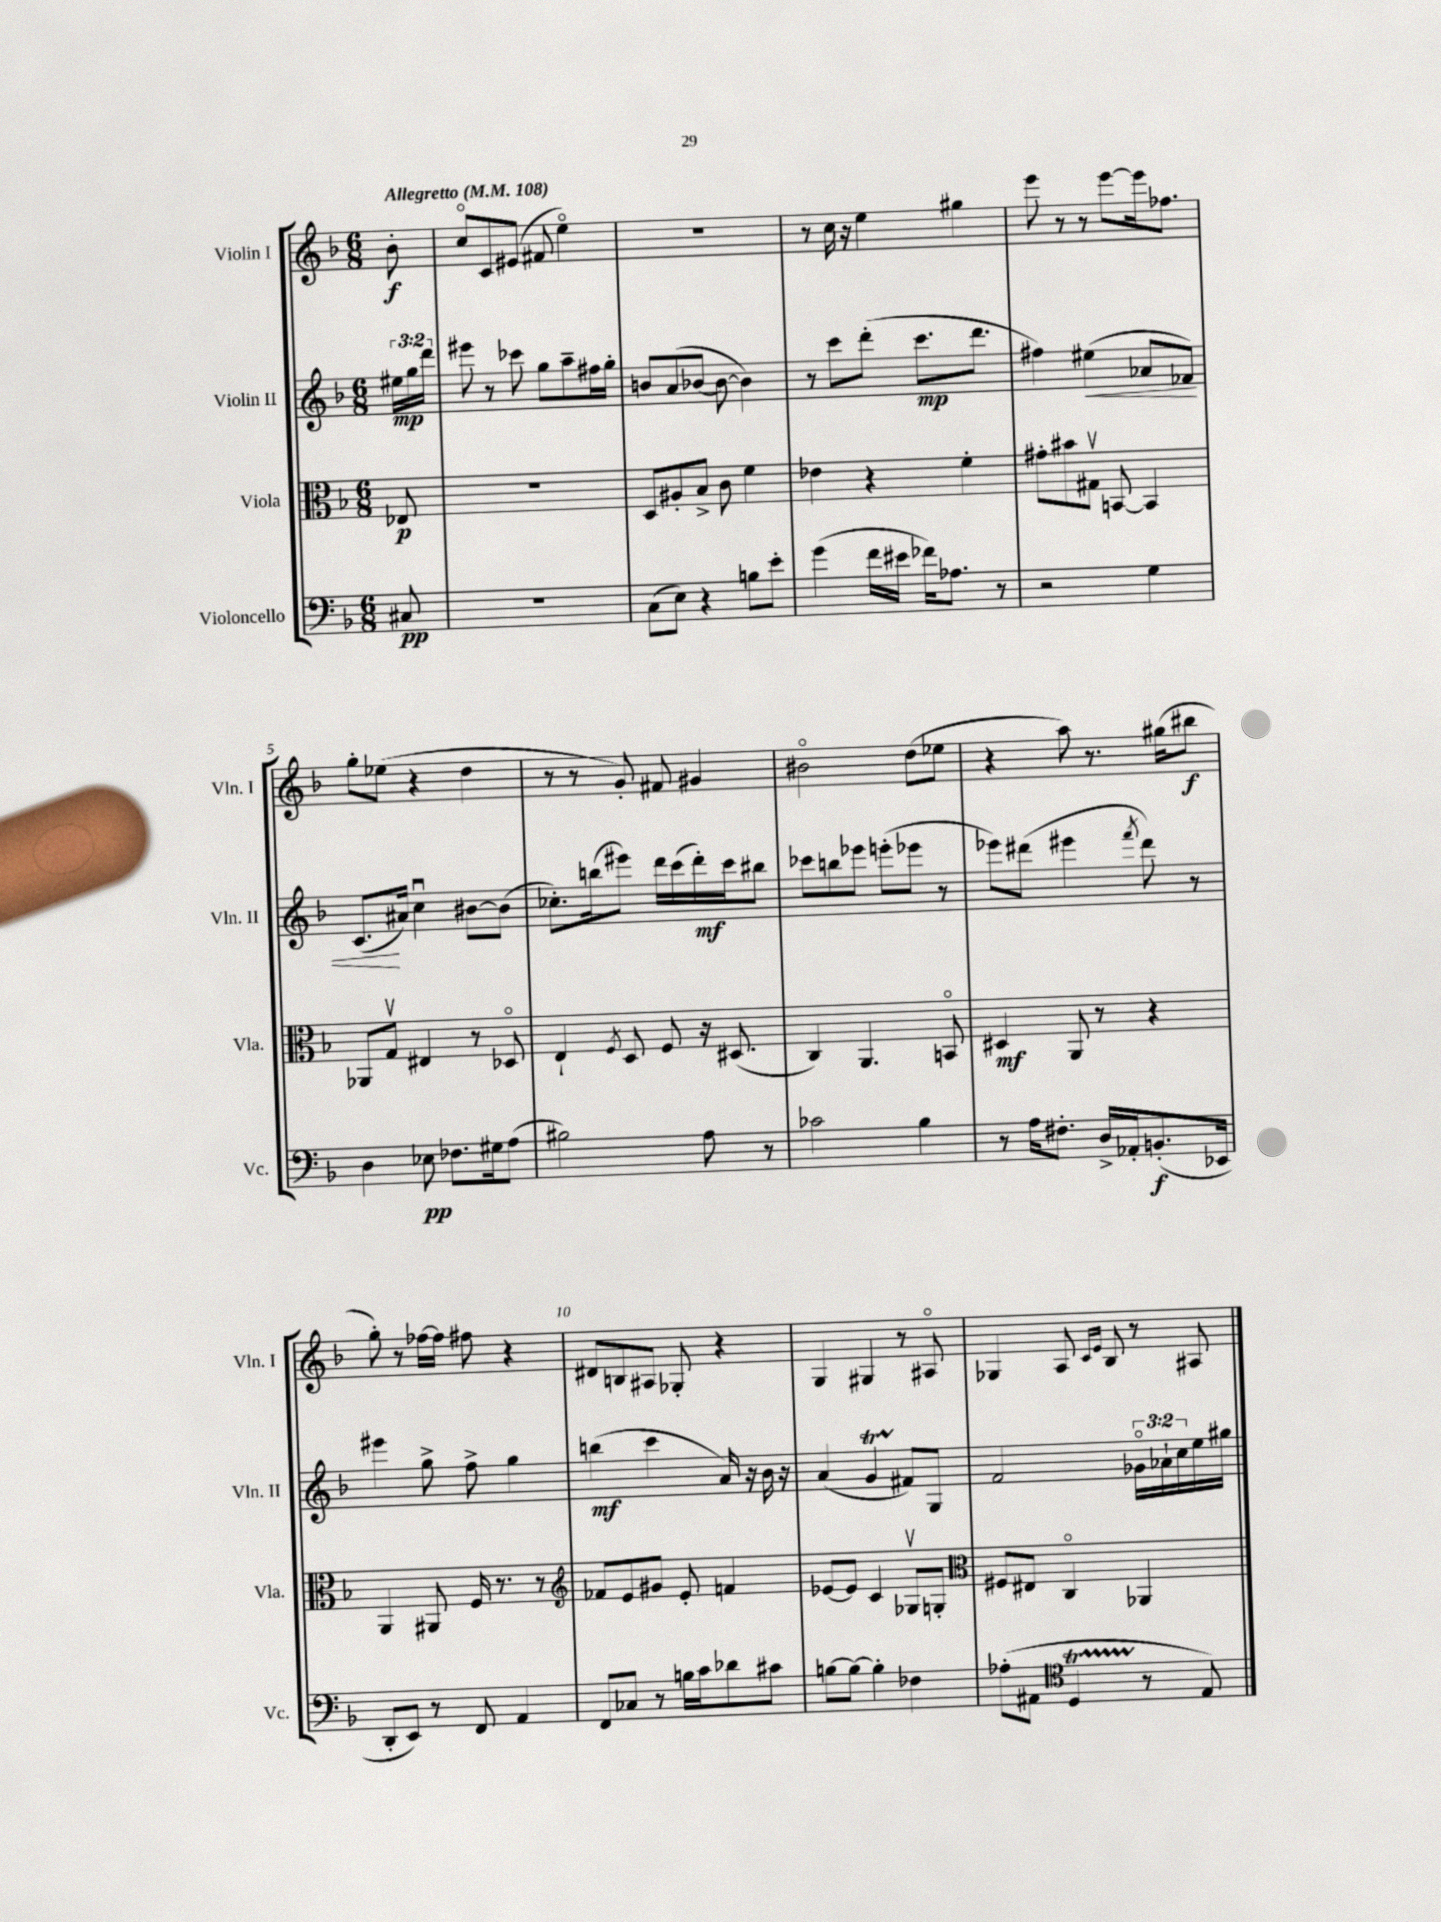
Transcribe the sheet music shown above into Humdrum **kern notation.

**kern	**kern	**kern	**kern
*staff4	*staff3	*staff2	*staff1
*clefF4	*clefC3	*clefG2	*clefG2
*k[b-]	*k[b-]	*k[b-]	*k[b-]
*M6/8	*M6/8	*M6/8	*M6/8
*MM108	*MM108	*MM108	*MM108
8C#	8E-	24ee#	8b-'
.	.	24gg	.
.	.	24ddd	.
=	=	=	=
2.r	2.r	8eee#	8cco
.	.	8r	8c
.	.	8ccc-	(8e#
.	.	8gg	8f#
.	.	8aa~	4eeo)
.	.	16ff#	.
.	.	16gg'	.
=	=	=	=
(8C	8D	8b	2.r
8E)	8A#'	(8a	.
4r	8B-^	[8b-	.
.	8c	8b-_	.
8B	4f	4b-])	.
8e'	.	.	.
=	=	=	=
(4g	4e-	8r	8r
.	.	8ccc	16cc
.	.	.	16r
16f	4r	(8ddd'	4ee
16e#	.	.	.
16f-)	.	8.ccc	.
8.A-	.	.	.
.	4f'	.	4gg#
.	.	8.ddd	.
8r	.	.	.
=	=	=	=
2r	8g#'	4ff#)	8eee
.	8b#	.	8r
.	8G#v	(4ee#	8r
.	[8BB	.	[8eee
4G	4BB]	8a-	16eee]
.	.	.	8.ff-
.	.	8f-)	.
=	=	=	=
4D	8AA-	(8.c	8gg'
.	8Gv	.	(8ee-
.	.	16a#)	.
8E-	4E#	4ccu	4r
8.F-	.	.	.
.	8r	[8b#	4dd
16G#	.	.	.
(8A	8D-o	(8b#]	.
=	=	=	=
2B#)	4E`	8.cc-')	8r
.	.	.	8r
.	.	(16bb	.
.	8qF	.	.
.	8D	8eee#)	8g')
.	8F	16ddd	8f#
.	.	(16ccc	.
8A	16r	16ddd')	4g#
.	(8.D#	16ccc	.
8r	.	8bb#	.
=	=	=	=
2c-	4C)	8ccc-	2b#o
.	.	8bb	.
.	4.AA	8eee-	.
.	.	(8eee'	.
4B-	.	8eee-	(8dd
.	8BBo	8r	8ee-
=	=	=	=
8r	4D#	8eee-)	4r
16A	.	(8ddd#	.
8.F#'	.	.	.
.	8AA	4eee#	8aa)
16D^	8r	.	8.r
16AA-'	.	.	.
.	.	8qfff	.
(8.BB'	4r	8ddd#)	.
.	.	.	(16gg#
.	.	8r	8bb#
16EE-	.	.	.
=	=	=	=
8DD'	4AA	4eee#	8gg')
8EE)	.	.	8r
8r	8AA#	8gg^	[16ff-
.	.	.	16ff-]
8FF	16F	8ff^	8ff#
.	8.r	.	.
4AA	.	4gg	4r
.	8r	.	.
=	=	=	=
*	*clefG2	*	*
8FF	8f-	(4bb	8d#
8C-	8e	.	8B
8r	8g#	4ccc	8A#
16B	8e'	.	8G-'
16c	.	.	.
8d-	4f	16a)	4r
.	.	16r	.
8c#	.	16b-	.
.	.	16r	.
=	=	=	=
[8B	[8e-	(4a	4G
8B_	8e-]	.	.
4B']	4c	4g	4G#
4F-	8G-v	8f#)	8r
.	8G'	8G	8A#o
=	=	=	=
*	*clefC3	*	*
(8A-'	8F#	2f	4G-
8AA#	8E#	.	.
*clefC4	*	*	*
4D	4Co	.	8A
.	.	.	16qqc
.	.	.	16qqe
.	.	.	8B-
8r	4AA-	24g-o	8r
.	.	24a-`	.
.	.	24cc	.
8E)	.	16ee	8A#
.	.	16gg#	.
==	==	==	==
*-	*-	*-	*-
